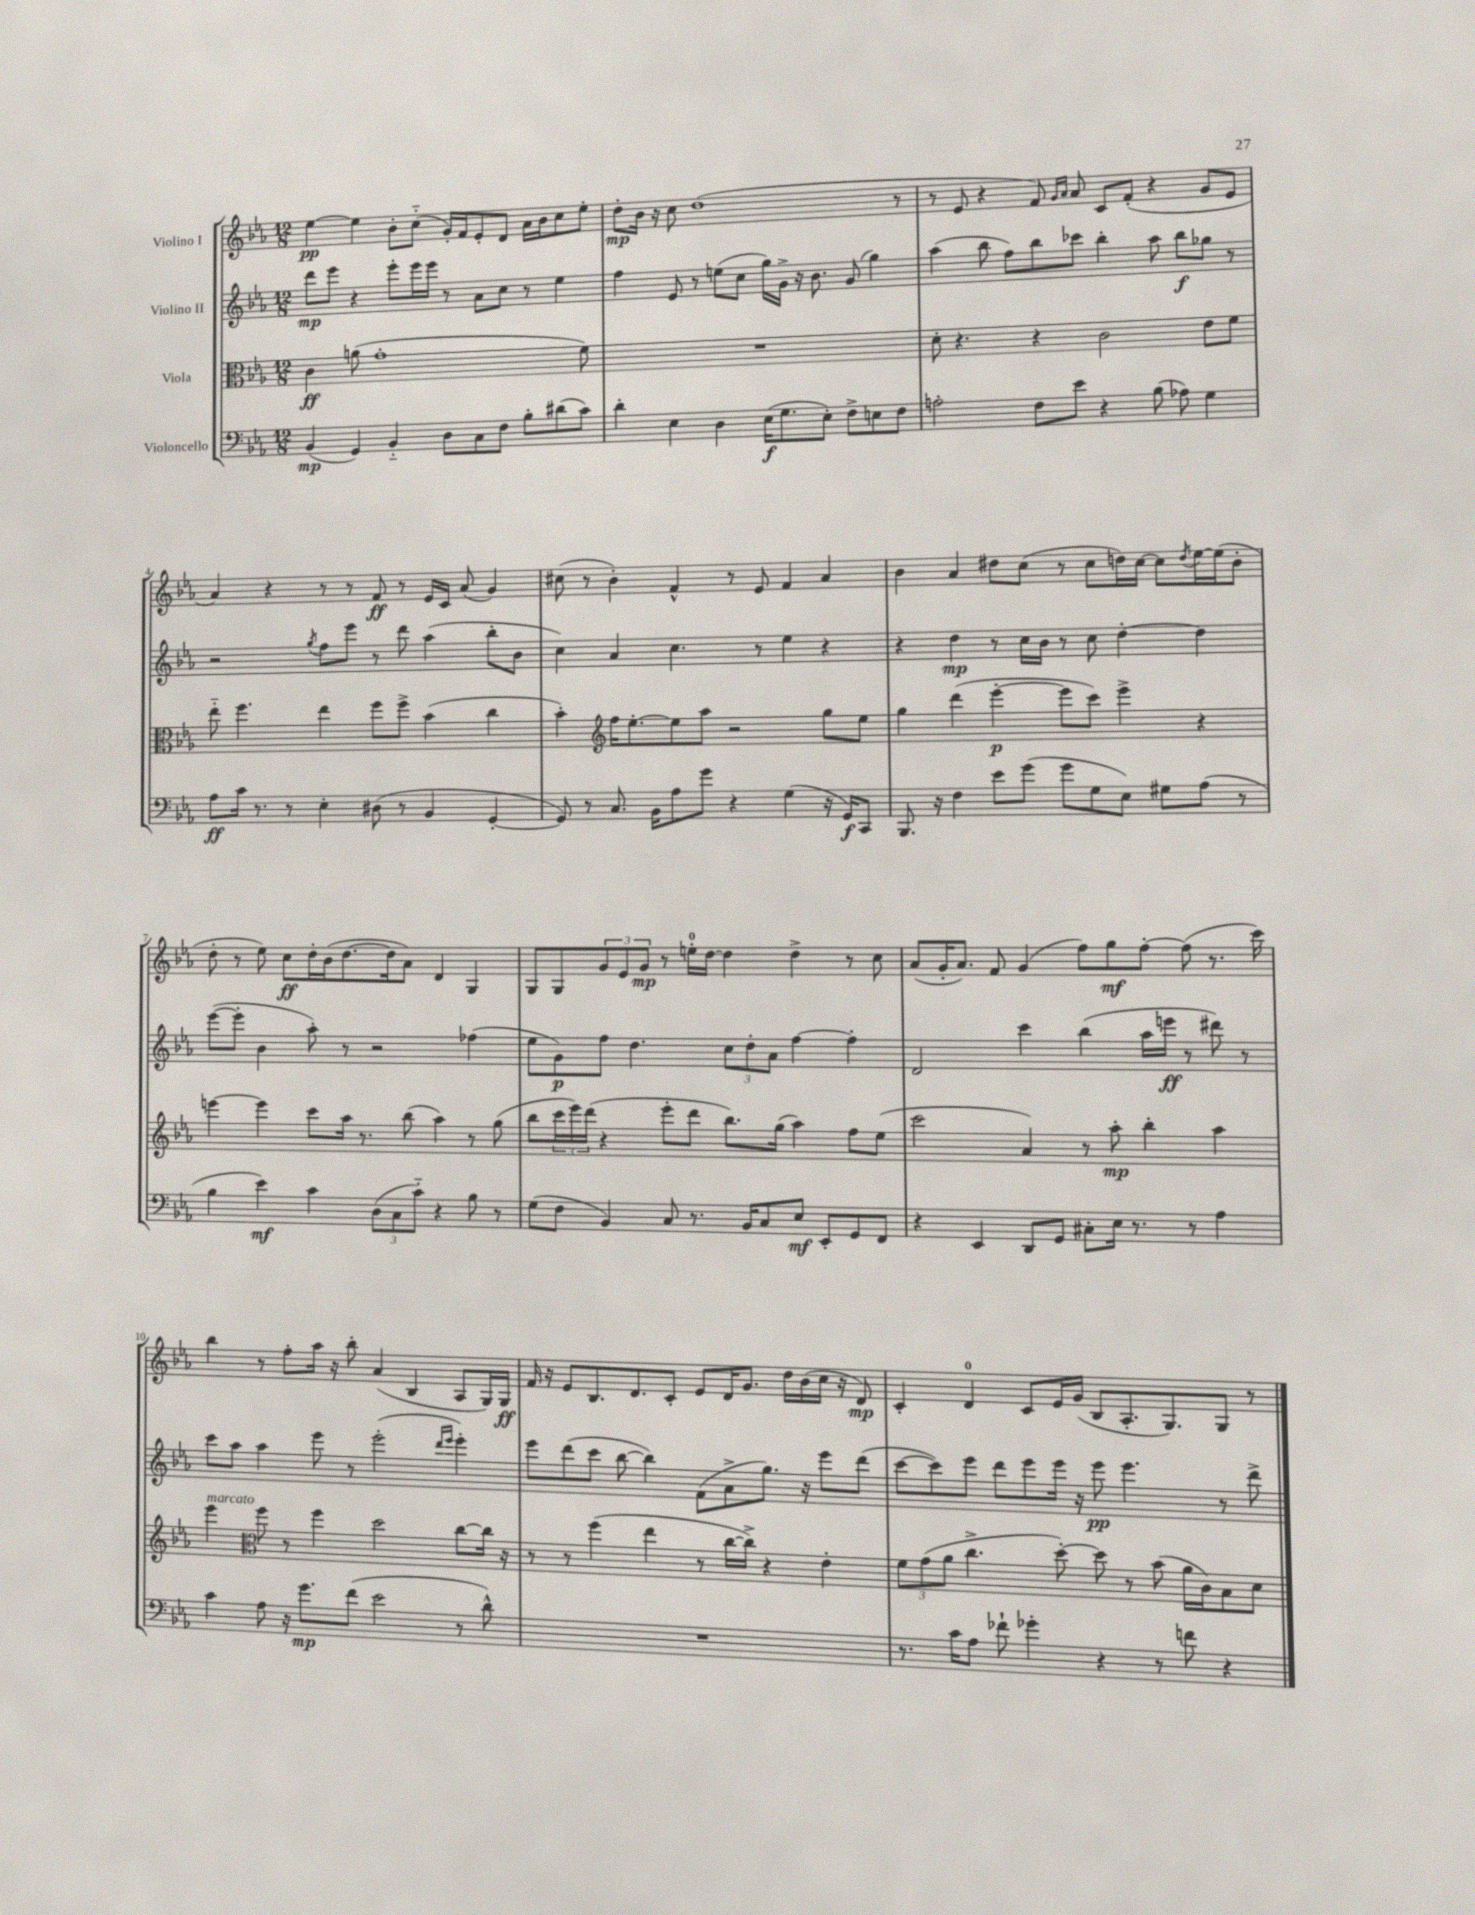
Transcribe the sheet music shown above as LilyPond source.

<<
\new StaffGroup <<
\new Staff = "s0" \with { instrumentName = "Violino I" } {
    \clef treble \key ees \major \numericTimeSignature \time 12/8
    ees''4~\pp ees''4 bes'8-. c''8-_( g'16-.) f'16 ees'8-. d'8 aes'16 bes'16 c''8 ees''8-. |
    d''8-.\mp bes'16 r16 c''8 d''1( r8 |
    r8 ees'8 r4 f'8) \grace { g'16 aes'16 } aes'8 c'8 f'8-.( r4 g'8 ees'8 |
    aes'4) r4 r8 r8 f'8\ff r8 ees'16 c'16 aes'8( g'4) |
    cis''8( r8 bes'4-.) f'4-^ r8 ees'8 f'4 aes'4 |
    bes'4 aes'4 dis''8 c''8( r8 c''8 d''16) c''16~ c''8 \acciaccatura { d''8 } ees''16~ ees''16( bes'8-. |
    d''8-. r8 ees''8) c''8\ff d''16-. bes'16( d''8.~ d''16 aes'8) d'4 g4 |
    g8 g8 \tuplet 3/2 { g'8 ees'8 g'8\mp } r8 e''16-0-. d''16~ d''4 d''4-> r8 c''8 |
    aes'8( g'16-. aes'8.) f'8 g'4( f''8) g''8\mf f''8~-. f''8( r8. c'''16) |
    bes''4 r8 f''8-. aes''16 r16 bes''8-. aes'4( bes4 aes8 g16) g16\ff |
    f'16 r16 ees'8 bes8. d'8. c'8-. ees'8 d'16 g'8. d''16 bes'16( c''16 r16 d'8\mp) |
    c'4-. d'4-0 c'8 ees'16 g'16( bes8 aes8.-. g8.) g8 r8 \bar "|." |
}
\new Staff = "s1" \with { instrumentName = "Violino II" } {
    \clef treble \key ees \major \numericTimeSignature \time 12/8
    d'''8\mp ees'''8 r4 ees'''8-. ees'''16 ees'''16 r8 aes'8 c''8 r8 ees''4 |
    f''4 ees'8 r8 e''8( c''8 g''16) g'16-> r16 bes'8. g'8( g''4) |
    aes''4( bes''8 f''8) bes''8 ces'''8 bes''4-. aes''8 bes''8\f ges''8 r8 |
    r2 \acciaccatura { g''8 } f''8 ees'''8 r8 d'''8 aes''4( bes''8-. bes'8 |
    c''4) aes'4 c''4. r8 ees''4 r4 |
    r4 d''4\mp r8 c''16 bes'16 r8 c''8 d''4~-. d''4 |
    ees'''8~( ees'''8-. bes'4 aes''8-.) r8 r2 fes''4( |
    ees''8 g'8\p) f''8 d''4. \tuplet 3/2 { c''8 d''8-. aes'8 } f''4~ f''4-. |
    d'2 c'''4 bes''4( aes''16 e'''16\ff r8 dis'''8) r8 |
    c'''8 aes''8 aes''4 ees'''8 r8 ees'''2-.( \grace { d'''16 ees'''16 } ees'''4-.) |
    ees'''8 d'''8( c'''8 bes''8~ bes''4) f'8( aes'8-> g''8.) r16 ees'''8 d'''8( |
    c'''8~ c'''8) ees'''8 d'''8 ees'''8 ees'''16 r16 ees'''8\pp ees'''4. r8 d'''8-> \bar "|." |
}
\new Staff = "s2" \with { instrumentName = "Viola" } {
    \clef alto \key ees \major \numericTimeSignature \time 12/8
    c'4\ff a'8( g'1-. f'8) |
    R1. |
    d'8-. r4. r4 c'2 ees'8 f'8 |
    ees''8-_ f''4. ees''4 f''8 f''8-> bes'4( c''4 |
    bes'4-.) \clef treble f''16 ees''8.~-. ees''8 aes''8 r2 g''8 ees''8 |
    g''4 d'''4( ees'''4~-.\p ees'''8 c'''8) ees'''4-> r4 |
    e'''4~ e'''4 c'''8 aes''16 r8. bes''8( aes''4) r8 g''8( |
    bes''8 \tuplet 3/2 { c'''16 ees'''16) d'''16( } r4 ees'''8-. d'''8 bes''8.) g''16( aes''4) f''8 ees''8( |
    c'''2 aes'4) r8 aes''8-.\mp bes''4-. aes''4 |
    ees'''4^\markup { \italic "marcato" } \clef alto f''8 r8 f''4 d''2 c''8~ c''16 r16 |
    r8 r8 f''4( ees''4 r8 c''16~ c''16->) r4 ees'4-. |
    \tuplet 3/2 { f'8 g'8( aes'8 } c''4.-> d''8~-.) d''8 r8 bes'8( aes'16 c'16) bes8 d'8 \bar "|." |
}
\new Staff = "s3" \with { instrumentName = "Violoncello" } {
    \clef bass \key ees \major \numericTimeSignature \time 12/8
    bes,4\mp( g,4) bes,4-_ d8 c8 f8 bes8-. dis'8( c'8) |
    d'4-. ees4 d4 ees16\f( g8. ees8-.) f8-> e8 f8 |
    a2-. f8 ees'8 r4 bes8( aes8) g4 |
    aes8\ff c'16 r8. r8 ees4-. dis8( r8 bes,4 g,4~-. |
    g,8) r8 c8. bes,16 aes8 g'8 r4 g4( r16 g,16\f) c,8 |
    bes,,8. r16 f4 ees'8 g'8( g'8 g8 ees8) gis8 aes8( r8 |
    bes4 ees'4\mf) c'4 \tuplet 3/2 { d8( c8 c'8-_) } r4 bes8 r8 |
    g8( f8 bes,4) c8 r8. bes,16 c8 ees8\mf ees,8-. g,8 f,8 |
    r4 ees,4 d,8 g,8 cis8-. ees16 r8. r8 aes4 |
    c'4 aes8 r16 g'8.\mp f'8( ees'2 r8 d'8-^) |
    R1. |
    r8. c'16 aes8 fes'8-! ges'4-. r4 r8 f'8 r4 \bar "|." |
}
>>
>>
